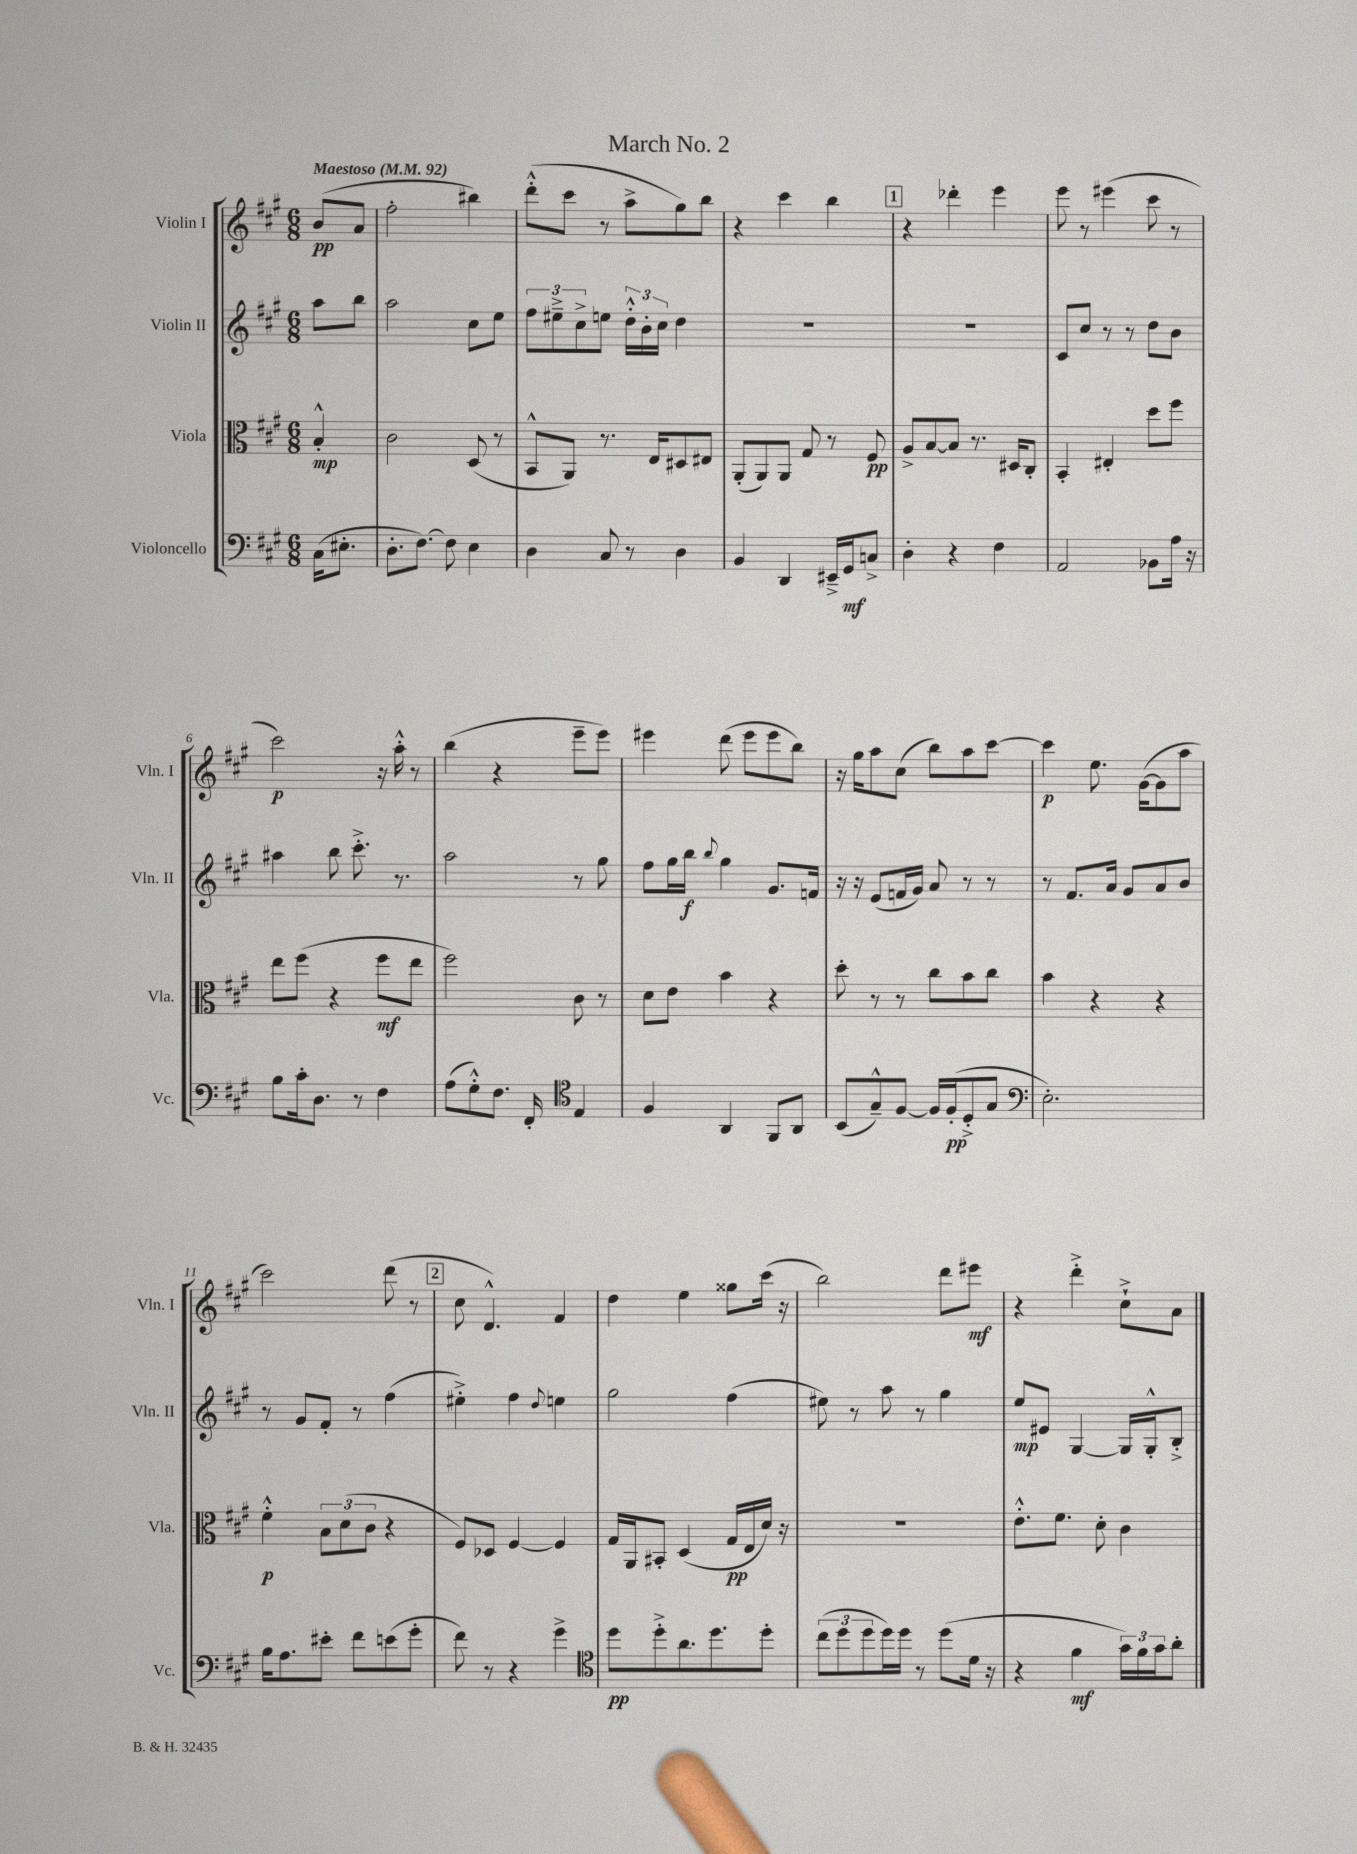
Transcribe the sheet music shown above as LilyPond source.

\header { title = "March No. 2" }
<<
\new StaffGroup <<
\new Staff = "s0" \with { instrumentName = "Violin I" shortInstrumentName = "Vln. I" } {
    \clef treble \key a \major \numericTimeSignature \time 6/8 \partial 4 \tempo "Maestoso" 4 = 92
    b'8\pp( a'8 |
    fis''2-. bis''4) |
    d'''8-.-^( cis'''8 r8 a''8-> gis''8) b''8 |
    r4 cis'''4 b''4 |
    \mark \markup { \box "1" } r4 des'''4-. e'''4 |
    e'''8 r8 eis'''4( cis'''8 r8 |
    cis'''2\p) r16 a''16-.-^ r8 |
    b''4( r4 e'''8-- e'''8) |
    eis'''4 d'''8( eis'''8 eis'''8 b''8) |
    r16 gis''16 a''8 cis''8( b''8) a''8 cis'''8~ |
    cis'''4\p e''8. gis'16~( gis'8 a''8 |
    cis'''2) d'''8( r8 |
    \mark \markup { \box "2" } cis''8 d'4.-^) fis'4 |
    d''4 e''4 gisis''8 cis'''16( r16 |
    b''2) d'''8 eis'''8\mf |
    r4 d'''4-.-> cis''8-!-> a'8 \bar "|." |
}
\new Staff = "s1" \with { instrumentName = "Violin II" shortInstrumentName = "Vln. II" } {
    \clef treble \key a \major \numericTimeSignature \time 6/8 \partial 4
    a''8 b''8 |
    a''2 cis''8 e''8 |
    \tuplet 3/2 { fis''8 eis''8---> cis''8-> } e''8 \tuplet 3/2 { d''16-.-^ b'16-. cis''16 } d''4 |
    R2. |
    \mark \markup { \box "1" } R2. |
    cis'8 cis''8 r8 r8 d''8 b'8 |
    ais''4 b''8 cis'''8.-.-> r8. |
    a''2 r8 gis''8 |
    fis''8 gis''16 b''16\f \appoggiatura { b''8 } gis''4 gis'8. f'16 |
    r16 r16 e'8( f'16 gis'16) a'8 r8 r8 |
    r8 fis'8. a'16 gis'8 a'8 b'8 |
    r8 gis'8 fis'8-. r8 fis''4( |
    \mark \markup { \box "2" } eis''4-.->) fis''4 \appoggiatura { d''8 } e''4 |
    gis''2 fis''4( |
    eis''8) r8 a''8 r8 gis''4 |
    e''8\mp eis'8 gis4~ gis16 gis16-.-^ b8-.-> \bar "|." |
}
\new Staff = "s2" \with { instrumentName = "Viola" shortInstrumentName = "Vla." } {
    \clef alto \key a \major \numericTimeSignature \time 6/8 \partial 4
    b4-.-^\mp |
    cis'2 d8( r8 |
    b,8-^ a,8) r8. e16 dis8 eis8 |
    a,8-.( a,8) a,8 gis8 r8 fis8\pp |
    \mark \markup { \box "1" } a8-> b8~ b8 r8. dis16 cis8-. |
    b,4-. eis4-. d''8 fis''8 |
    e''8 fis''8( r4 fis''8\mf e''8 |
    fis''2) cis'8 r8 |
    d'8 e'8 b'4 r4 |
    d''8-. r8 r8 cis''8 b'8 cis''8 |
    b'4 r4 r4 |
    fis'4-.-^\p \tuplet 3/2 { b8 d'8( cis'8 } r4 |
    \mark \markup { \box "2" } fis8) des8 fis4~ fis4 |
    gis16 a,16 bis,8-. d4( gis16\pp e16 d'16) r16 |
    R2. |
    e'8.-.-^ fis'8. d'8-. cis'4 \bar "|." |
}
\new Staff = "s3" \with { instrumentName = "Violoncello" shortInstrumentName = "Vc." } {
    \clef bass \key a \major \numericTimeSignature \time 6/8 \partial 4
    cis16( eis8.-. |
    d8.-. fis8.~) fis8 e4 |
    d4 cis8 r8 d4 |
    b,4 d,4 eis,16---> gis,16\mf c8-> |
    \mark \markup { \box "1" } d4-. r4 fis4 |
    a,2 bes,8 a16 r16 |
    b8 cis'16-. d8. r8 fis4 |
    a8( gis8-.-^) fis8. fis,16-. \clef tenor e4 |
    fis4 a,4 fis,8 a,8 |
    b,8( gis8---^) fis8~ fis16 fis16-.\pp( d8-.-> gis8 |
    \clef bass e2.-.) |
    b16 a8. eis'8-. fis'8 e'8( gis'8-. |
    \mark \markup { \box "2" } fis'8) r8 r4 gis'4-> |
    \clef tenor d''8\pp d''8-.-> a'8. d''8. d''8-. |
    \tuplet 3/2 { cis''8( d''8 d''8 } d''16) d''16 r8 d''8( d'16 r16 |
    r4 fis'4\mf \tuplet 3/2 { gis'16) fis'16 gis'16 } a'8-. \bar "|." |
}
>>
>>
